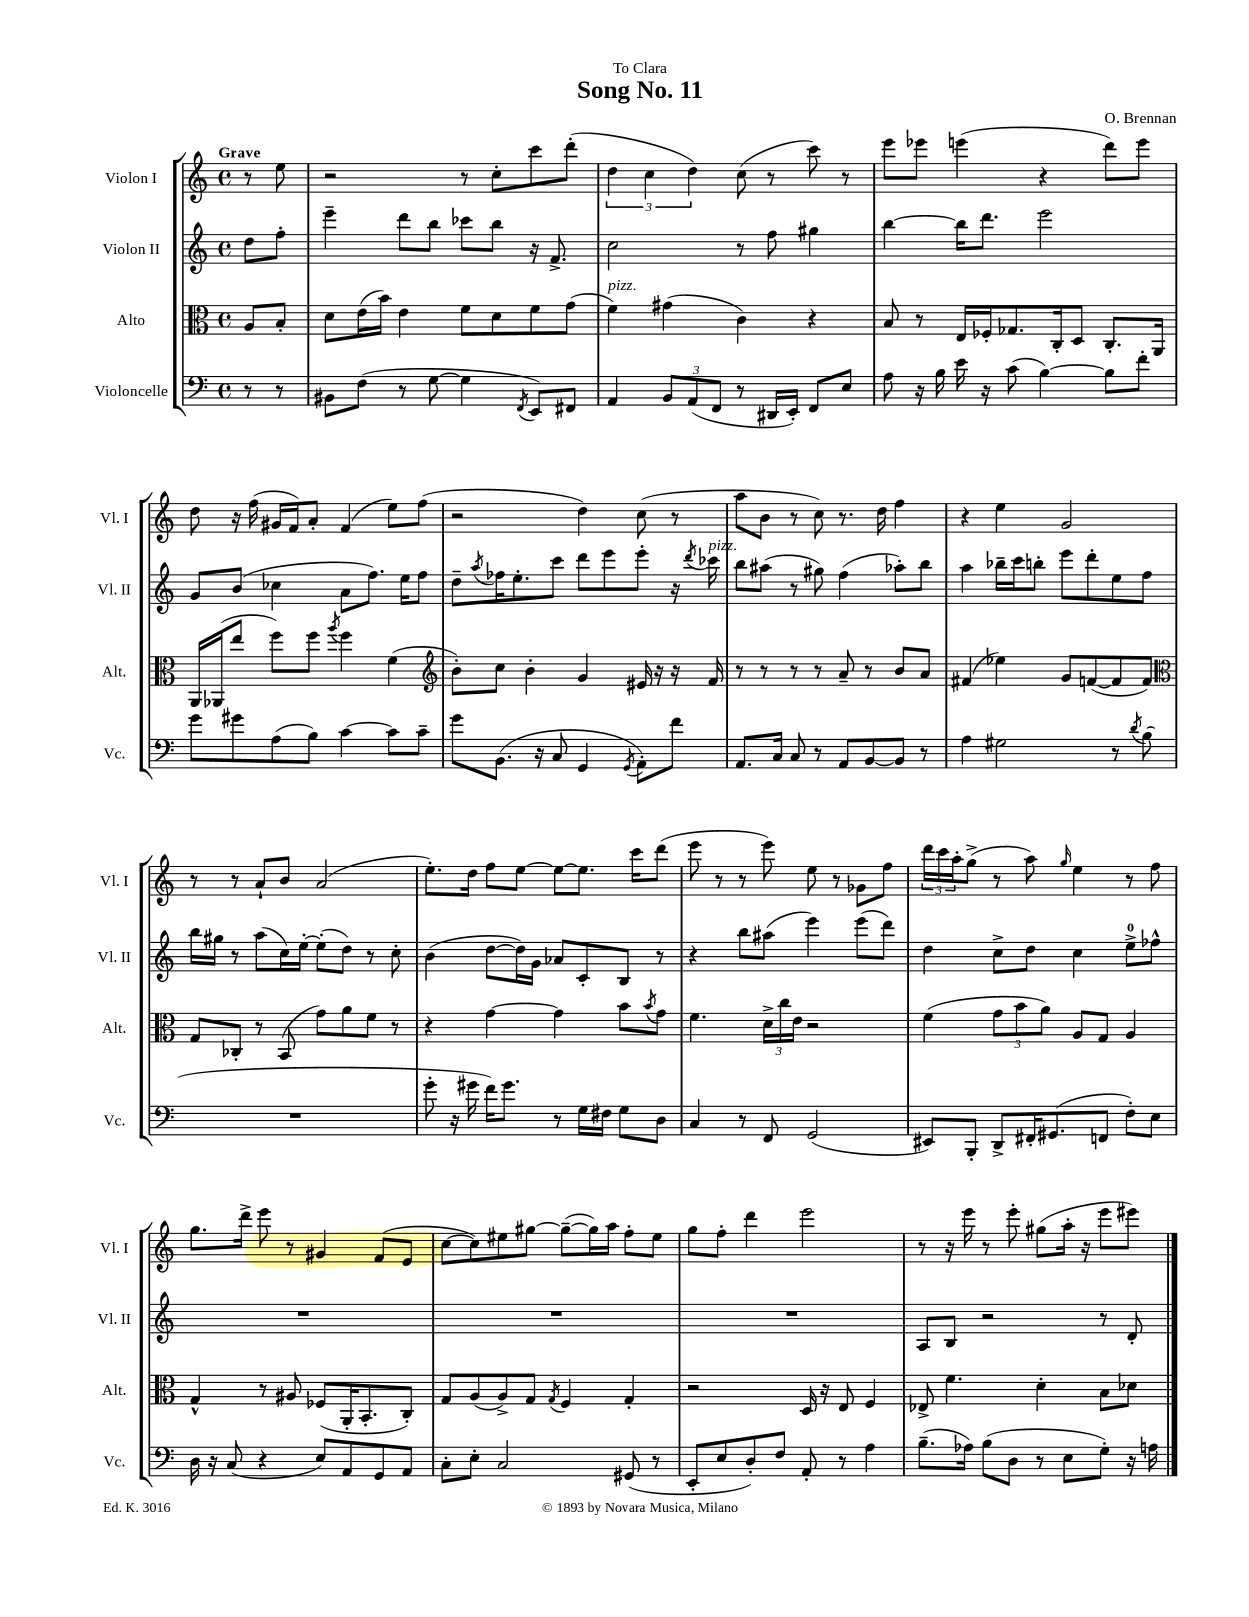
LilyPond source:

\header { title = "Song No. 11" composer = "O. Brennan" dedication = "To Clara" }
<<
\new StaffGroup <<
\new Staff = "s0" \with { instrumentName = "Violon I" shortInstrumentName = "Vl. I" } {
    \clef treble \key c \major \defaultTimeSignature \time 4/4 \partial 4 \tempo "Grave"
    r8 e''8 |
    r2 r8 c''8-. c'''8 d'''8-.( |
    \tuplet 3/2 { d''4 c''4 d''4) } c''8( r8 c'''8) r8 |
    e'''8 ees'''8 e'''4( r4 d'''8) e'''8 |
    d''8 r16 f''16( gis'16 f'16) a'8-. f'4( e''8) f''8( |
    r2 d''4) c''8( r8 |
    a''8 b'8 r8 c''8) r8. d''16 f''4 |
    r4 e''4 g'2 |
    r8 r8 a'8-! b'8 a'2( |
    e''8.-.) d''16 f''8 e''8~ e''8~ e''8. c'''16 d'''8( |
    e'''8 r8 r8 e'''8) e''8 r8 ges'8 f''8 |
    \tuplet 3/2 { d'''16 c'''16 a''16-. } g''8->( r8 a''8) \grace { g''16 } e''4 r8 f''8 |
    g''8. d'''16-> e'''8 r8 gis'4 f'8( e'8 |
    c''8~ c''8) eis''8 gis''8~ gis''8~--( gis''16) a''16 f''8-. eis''8 |
    g''8 f''8-. d'''4 e'''2 |
    r8 r16 e'''16 r8 e'''8-. gis''8( a''16-. r16 e'''8 eis'''8) \bar "|." |
}
\new Staff = "s1" \with { instrumentName = "Violon II" shortInstrumentName = "Vl. II" } {
    \clef treble \key c \major \defaultTimeSignature \time 4/4 \partial 4
    d''8 f''8-. |
    e'''4-- d'''8 b''8 ces'''8 b''8 r16 f'8.-> |
    c''2 r8 f''8 gis''4 |
    b''4~ b''16 d'''8. e'''2 |
    g'8 b'8( ces''4 a'8 f''8.) e''16 f''8 |
    d''8-- \acciaccatura { a''8 } fes''16 e''8.-. c'''8 d'''8 e'''8 e'''8-. r16 \acciaccatura { d'''8 } ces'''16^\markup { \italic "pizz." } |
    b''8 ais''8( r8 gis''8) f''4( aes''8-.) b''8 |
    a''4 bes''16-- c'''16 b''8-. e'''8 d'''8-. e''8 f''8 |
    b''16 gis''16 r8 a''8( c''16) e''16~-. e''8-.( d''8) r8 c''8-. |
    b'4( d''8~ d''16) g'16 aes'8 c'8-. b8 r8 |
    r4 b''8 ais''8( e'''4) e'''8( d'''8) |
    d''4 c''8-> d''8 c''4 e''8-0-> fes''8-^ |
    R1 |
    R1 |
    R1 |
    a8 b8 r2 r8 d'8-. \bar "|." |
}
\new Staff = "s2" \with { instrumentName = "Alto" shortInstrumentName = "Alt." } {
    \clef alto \key c \major \defaultTimeSignature \time 4/4 \partial 4
    a8 b8-. |
    d'8 e'16( b'16) e'4 f'8 d'8 f'8 g'8( |
    f'4^\markup { \italic "pizz." }) gis'4( c'4) r4 |
    b8 r8 e16 fes16-. ges8. c16-. d8 c8.-. a,16 |
    a,16 aes,16( e''8 f''8) f''8 \acciaccatura { a''8 } f''4 f'4( |
    \clef treble b'8-.) c''8 b'4-. g'4 eis'16 r16 r16 f'16 |
    r8 r8 r8 r8 a'8-- r8 b'8 a'8 |
    fis'4( ees''4) g'8 f'8~( f'8 f'8) |
    \clef alto g8 ces8-. r8 b,8( g'8) a'8 f'8 r8 |
    r4 g'4~ g'4 b'8 \acciaccatura { b'8 } g'8 |
    f'4. \tuplet 3/2 { d'16-> c''16 e'16 } r2 |
    f'4( \tuplet 3/2 { g'8 b'8 a'8) } a8 g8 a4 |
    g4-^ r8 ais8 fes8( a,16-. b,8.-. c8-.) |
    g8 a8( a8->) g8 \acciaccatura { g8 } f4 g4-. |
    r2 d16 r16 e8 f4 |
    ees8-> f'4. d'4-. b8 des'8 \bar "|." |
}
\new Staff = "s3" \with { instrumentName = "Violoncelle" shortInstrumentName = "Vc." } {
    \clef bass \key c \major \defaultTimeSignature \time 4/4 \partial 4
    r8 r8 |
    bis,8 f8( r8 g8~ g4 \acciaccatura { f,8 } e,8) fis,8 |
    a,4 \tuplet 3/2 { b,8 a,8( f,8 } r8 dis,16 e,16-.) f,8 e8 |
    a8 r16 b16 e'16 r16 c'8( b4~) b8 f'8-. |
    g'8 gis'8 a8( b8) c'4~ c'8 c'8-- |
    g'8 b,8.( r16 c8 g,4 \acciaccatura { g,8 } a,8-.) f'8 |
    a,8. c16 c8 r8 a,8 b,8~ b,8 r8 |
    a4 gis2 r8 \acciaccatura { d'8 } b8( |
    R1 |
    g'8-. r16 gis'16 f'16) gis'8. r8 g16 fis16 g8 d8 |
    c4 r8 f,8 g,2( |
    eis,8) b,,8-. d,8-> fis,16-. gis,8.( f,8 f8-.) e8 |
    d16 r16 c8( r4 e8) a,8 g,8 a,8 |
    c8-. e8-. c2 gis,8( r8 |
    e,8-. e8 d8-.) f8 a,8-. r8 a4 |
    b8.--( aes16) b8( d8 r8 e8 g8-.) r16 a16 \bar "|." |
}
>>
>>
\layout { \context { \Score \remove "Bar_number_engraver" } }
